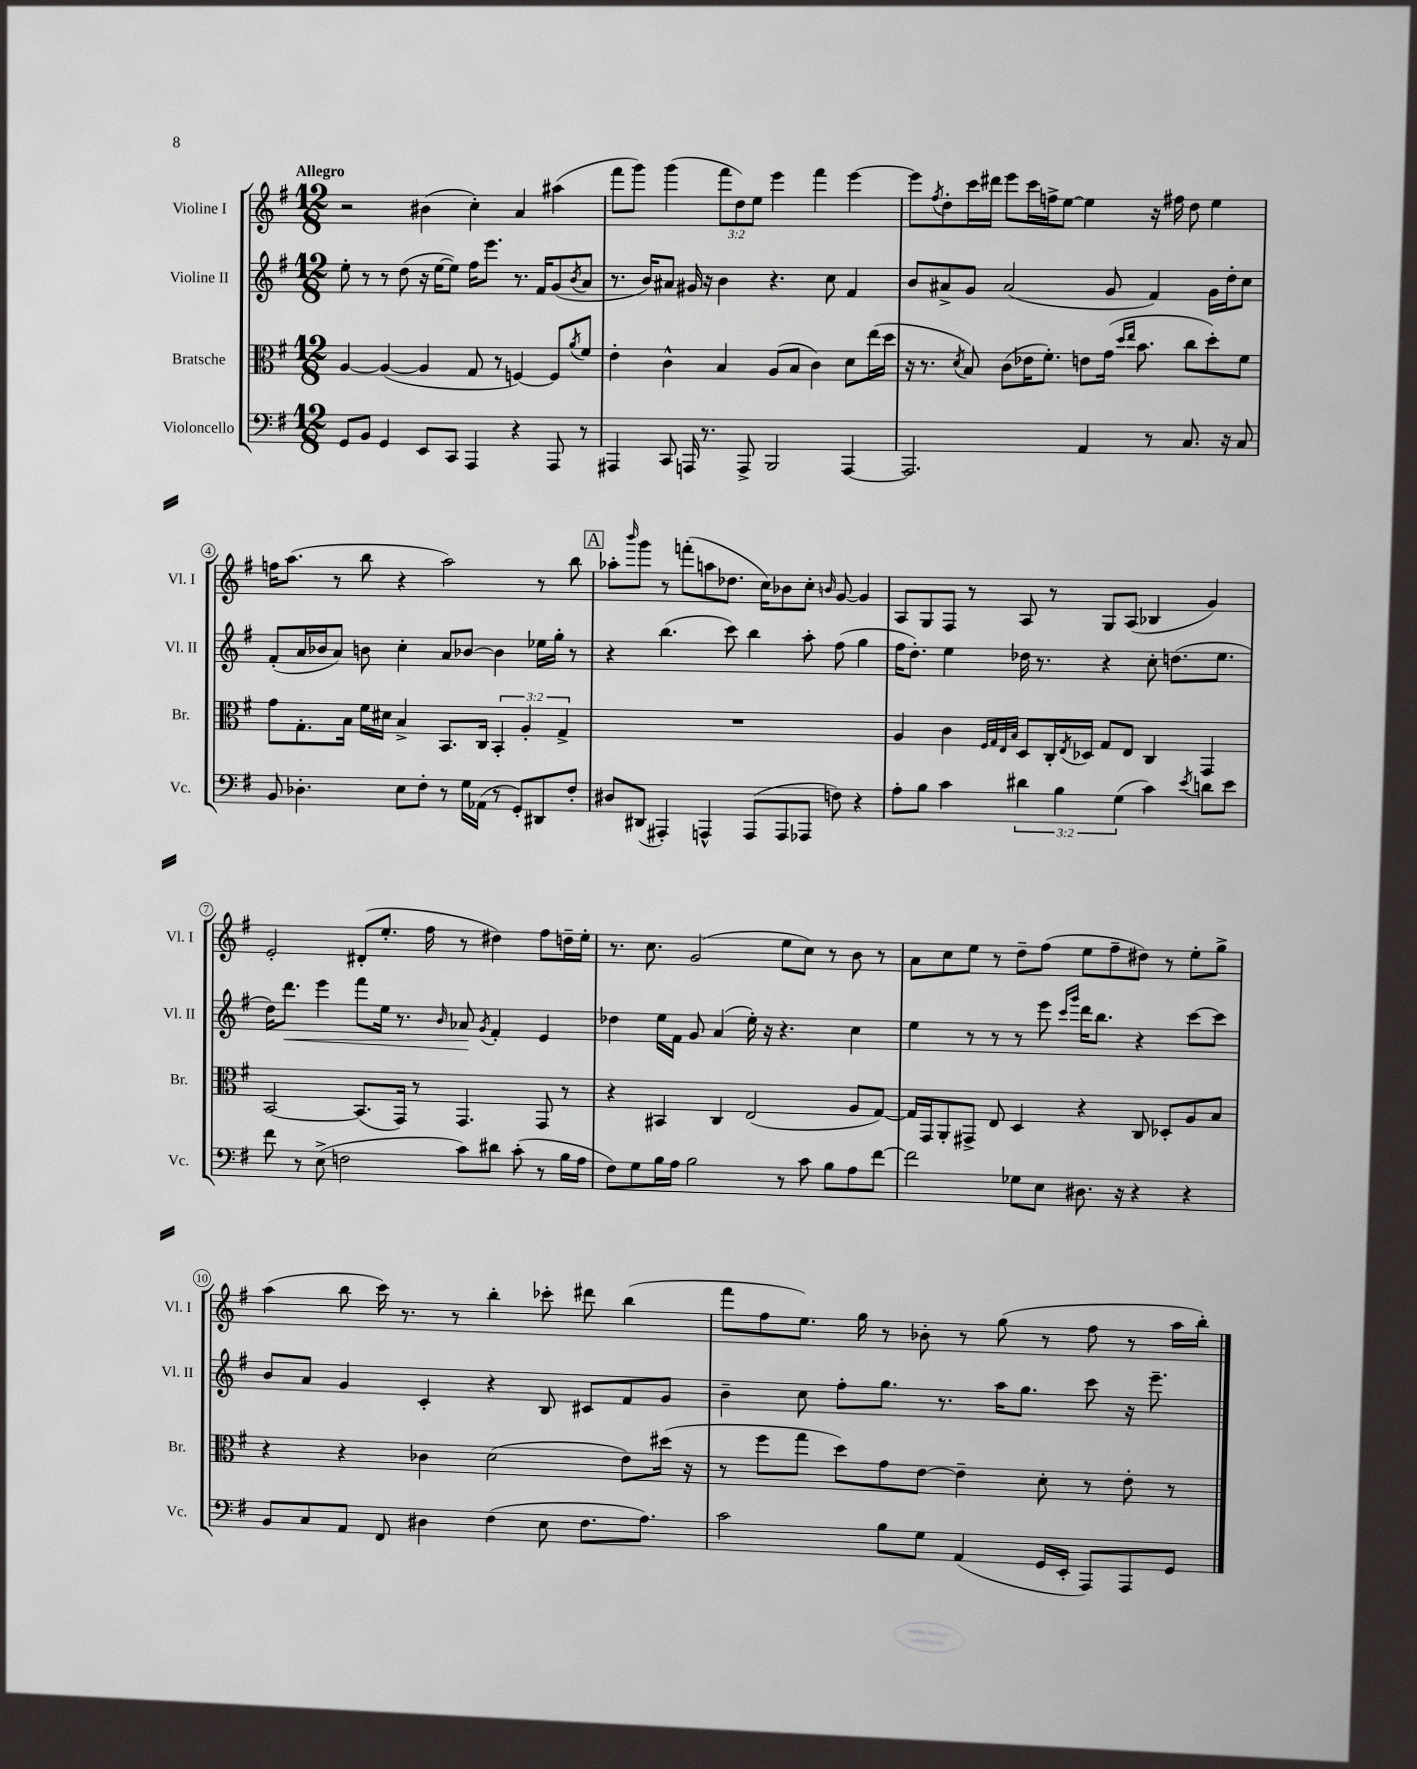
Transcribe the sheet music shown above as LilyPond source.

<<
\new StaffGroup <<
\new Staff = "s0" \with { instrumentName = "Violine I" shortInstrumentName = "Vl. I" } {
    \clef treble \key g \major \numericTimeSignature \time 12/8 \override Staff.TupletNumber.text = #tuplet-number::calc-fraction-text \tempo "Allegro"
    r2 bis'4( c''4-.) a'4 ais''4( |
    fis'''8 g'''8) g'''4( \tuplet 3/2 { fis'''8 d''8) e''8 } e'''4 fis'''4 e'''4~ |
    e'''8 \acciaccatura { fis''8 } d''8-. c'''16 dis'''16 e'''8 c'''16 f''16-> e''8~ e''4 r16 fis''16 d''8 e''4 |
    f''16 a''8.( r8 b''8 r4 a''2) r8 b''8 |
    \mark \markup { \box "A" } aes''8-. \grace { b'''16 } g'''8 r8 f'''8-.( a''8 des''8. c''16) bes'8 c''8-. \grace { b'16 } g'8~ g'4 |
    a8 g8 fis8 r8 a8 r8 g8 a8( bes4 g'4) |
    e'2-. dis'8-.( e''8.-. fis''16 r8 dis''4) fis''8 d''16-- e''16-. |
    r8. c''8. g'2( e''8 c''8) r8 b'8 r8 |
    a'8 c''8 e''8 r8 d''8-- fis''8( e''8 fis''8-- dis''8) r8 e''8-. g''8-> |
    a''4( b''8 c'''16) r8. r8 b''4-. ces'''8-. dis'''8 b''4( |
    fis'''8 fis''8 e''8.) g''16 r8 bes'8-. r8 g''8( r8 fis''8 r8 a''16 b''16-.) \bar "|." |
}
\new Staff = "s1" \with { instrumentName = "Violine II" shortInstrumentName = "Vl. II" } {
    \clef treble \key g \major \numericTimeSignature \time 12/8
    e''8-. r8 r8 d''8( r16 e''16~ e''8) fis''16 e'''8. r8. fis'16 g'8( \acciaccatura { b'8 } a'8 |
    r8. b'16) ais'8 gis'16 r16 b'4 r4. c''8 fis'4 |
    b'8 ais'8-> g'8 ais'2( g'8 fis'4) g'16 d''16-. c''8 |
    fis'8-.( a'16 bes'16 a'8) b'8 c''4-. a'8 bes'8~ bes'4 ees''16 g''16-. r8 |
    \mark \markup { \box "A" } r4 b''4.( c'''8) b''4 a''8-. fis''8( g''4 |
    fis''16 d''8.-.) e''4 des''16 r8. r4 c''8-. d''8.( e''8. |
    d''16) d'''8.\< e'''4 fis'''8 e''16 r8. \grace { b'16 } aes'8\! \acciaccatura { g'8 } fis'4-. e'4 |
    des''4 e''16 fis'16 g'8 a'4( e''16-.) r16 r4. c''4 |
    e''4 r8 r8 r8 e'''8 \grace { c'''16 g'''16 } d'''16 b''8. r4 c'''8~ c'''8 |
    b'8 a'8 g'4 c'4-. r4 b8 cis'8 fis'8 g'8 |
    b'4-- c''8 fis''8-. g''8. r8. a''16 g''8. c'''8 r16 e'''8.-- \bar "|." |
}
\new Staff = "s2" \with { instrumentName = "Bratsche" shortInstrumentName = "Br." } {
    \clef alto \key g \major \numericTimeSignature \time 12/8 \override Staff.TupletNumber.text = #tuplet-number::calc-fraction-text
    a4~ a4~( a4 g8 r8 f4~) f8 \acciaccatura { a'8 } fis'8 |
    e'4-. c'4-^ b4 a8( b8 c'4) d'8 e''16( d''16 |
    r16 r8. \acciaccatura { d'8 } b8) c'8( ees'16 fis'8.-.) e'8 g'16( \grace { d''16 e''16 } b'8. c''8 d''8-.) fis'8 |
    g'8 g8.-. b16 fis'16 dis'16 b4-> b,8. c16 \tuplet 3/2 { b,4-. a4-. g4-> } |
    \mark \markup { \box "A" } R1. |
    a4 c'4 \grace { fis32 g32 e32 b32 } d8 c16-. \acciaccatura { e8 } des16 g8 e8 c4 g,4 |
    b,2~ b,8.( g,16) r8 g,4. g,8 r8 |
    r4 bis,4 c4 e2( a8 g8~) |
    g16 g,16 a,8-. gis,8-> e8 d4 r4 c8 des8-. a8 b8 |
    r4 r4 ces'4 d'2( e'8) dis''16( r16 |
    r8 fis''8 g''8 d''8) g'8 e'8~ e'4-- d'8-. r8 e'8-. r8 \bar "|." |
}
\new Staff = "s3" \with { instrumentName = "Violoncello" shortInstrumentName = "Vc." } {
    \clef bass \key g \major \numericTimeSignature \time 12/8 \override Staff.TupletNumber.text = #tuplet-number::calc-fraction-text
    g,8 b,8 g,4 e,8 c,8 a,,4 r4 a,,8 r8 |
    ais,,4 c,8 a,,16 r8. a,,8-> b,,2 a,,4~ |
    a,,2. a,4 r8 c8. r16 c8 |
    b,8 des4.-. e8 fis8-. r8 g16 aes,16( r8 g,8-.) dis,8 fis8-. |
    \mark \markup { \box "A" } dis8 dis,8( ais,,4-.) a,,4-^ a,,8( a,,8 aes,,8 f8) r4 |
    a8-. b8 c'4 \tuplet 3/2 { dis'4 b4 g4( } c'4) \acciaccatura { e'8 } d'8 e'8 |
    fis'8 r8 e8->( f2 c'8) dis'8 c'8-.( r8 b16 a16 |
    fis8) g8 b16 a16 b2 r8 c'8 b8 a8 fis'8~ |
    fis'2 ges8 e8 dis8. r16 r4 r4 |
    b,8 c8 a,8 fis,8 dis4 fis4( e8 fis8. a8.) |
    c'2 b8 g8 a,4( g,16 e,16-. a,,8) a,,8 g,8 \bar "|." |
}
>>
>>
\layout { \context { \Score \override BarNumber.stencil = #(make-stencil-circler 0.1 0.3 ly:text-interface::print) } }
